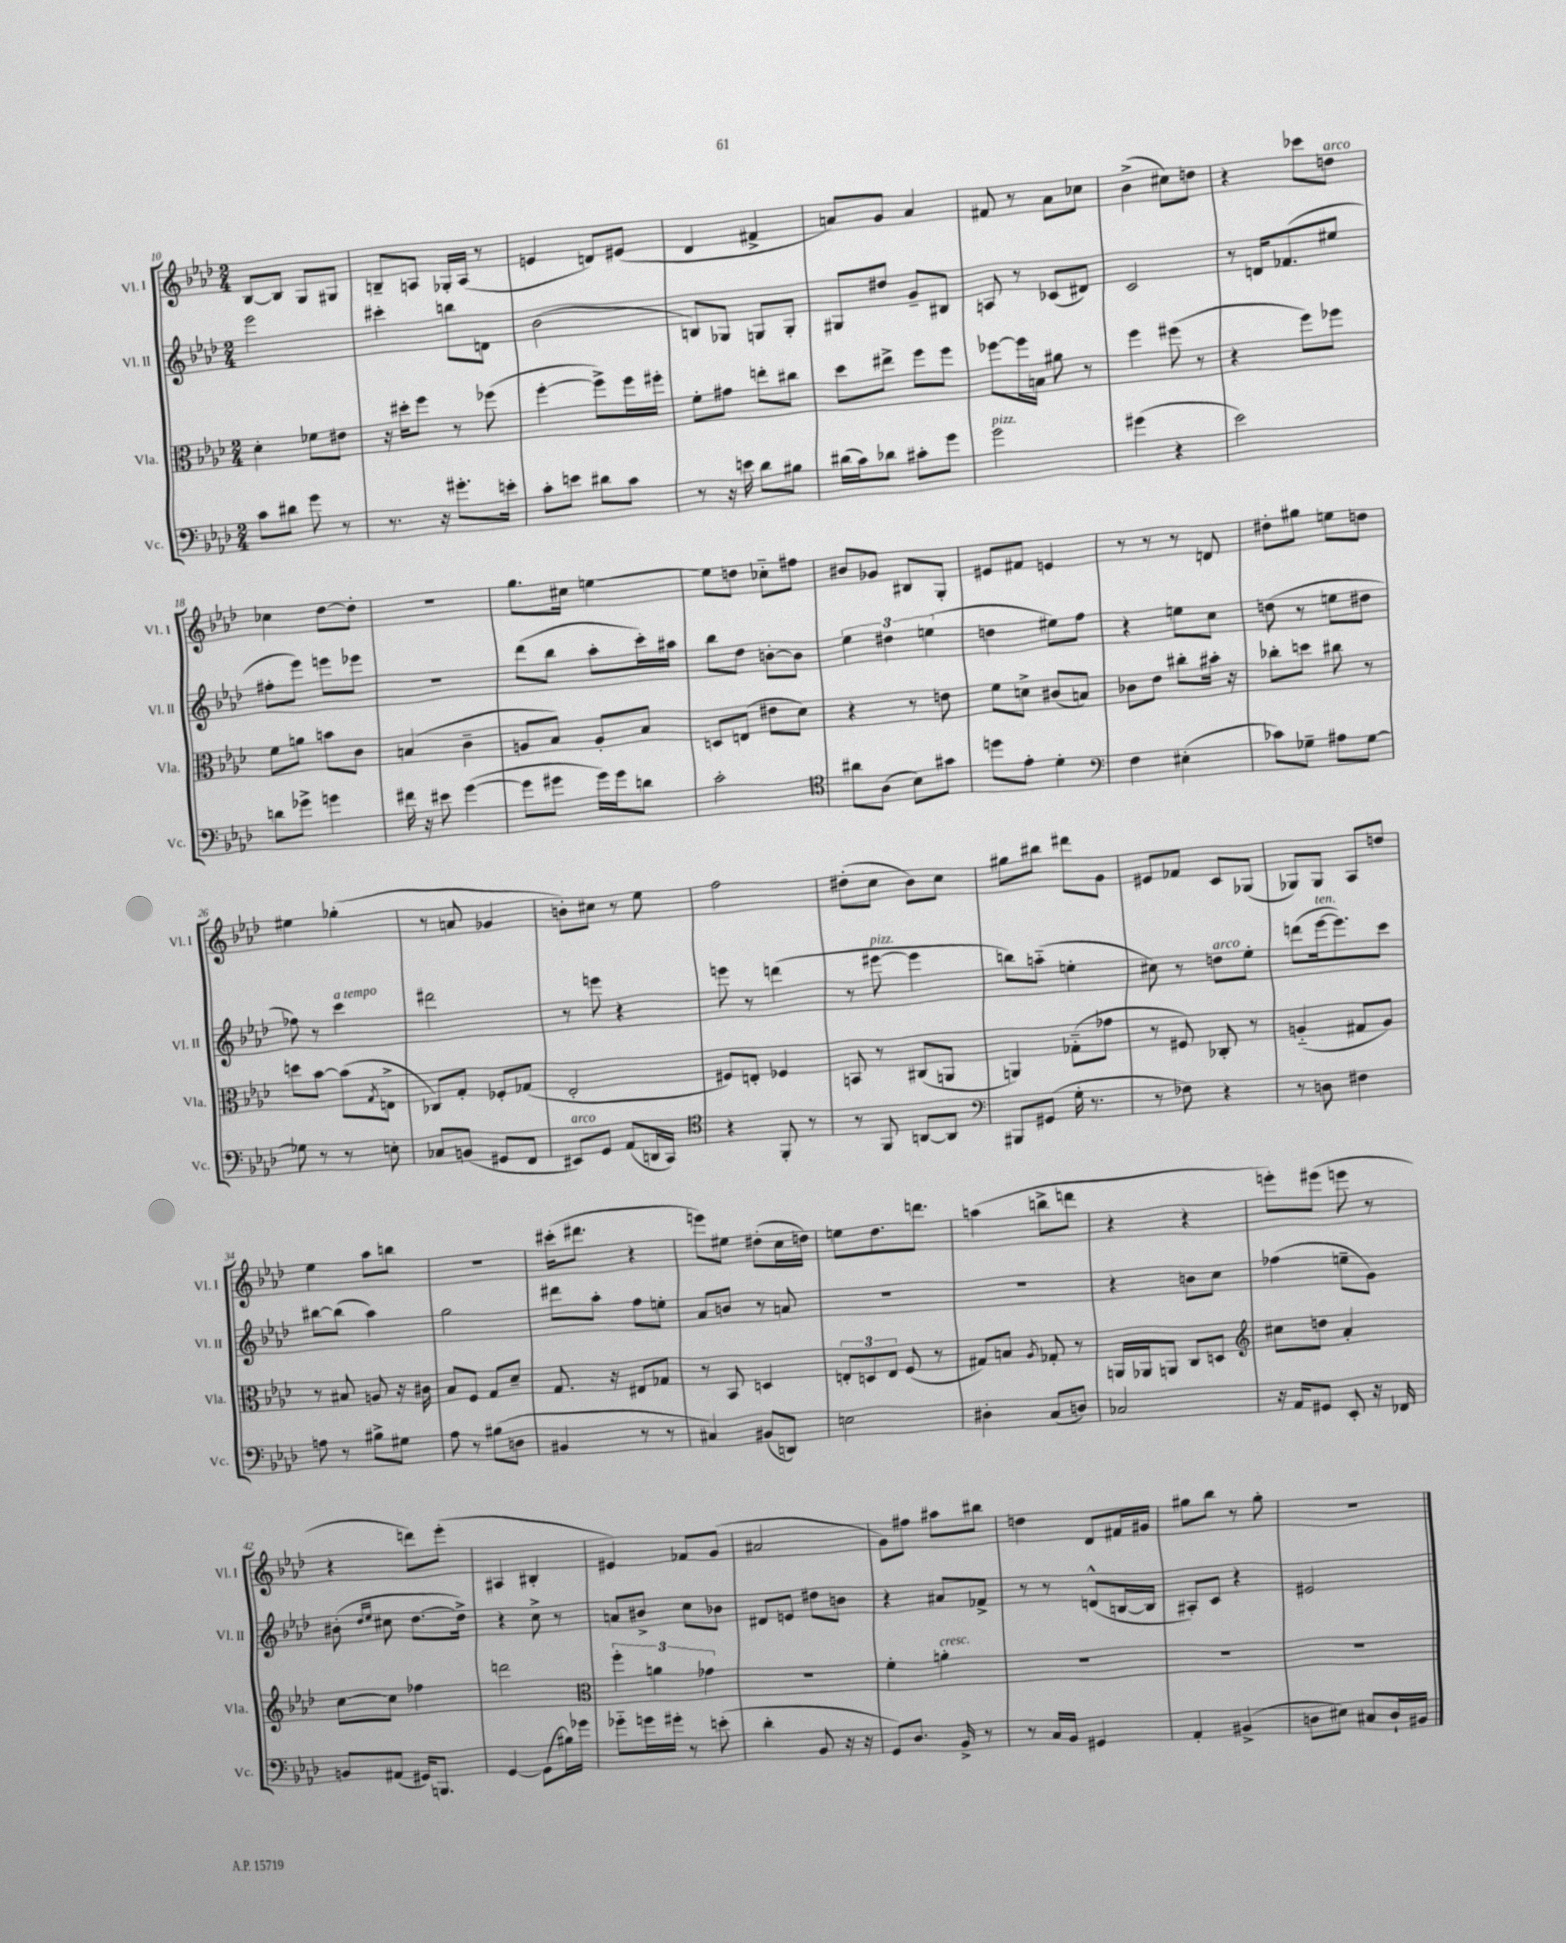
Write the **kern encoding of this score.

**kern	**kern	**kern	**kern
*part4	*part3	*part2	*part1
*staff4	*staff3	*staff2	*staff1
*I"Vc.	*I"Vla.	*I"Vl. II	*I"Vl. I
*I'Vc.	*I'Vla.	*I'Vl. II	*I'Vl. I
*clefF4	*clefC3	*clefG2	*clefG2
*k[b-e-a-d-]	*k[b-e-a-d-]	*k[b-e-a-d-]	*k[b-e-a-d-]
*M2/4	*M2/4	*M2/4	*M2/4
=10	=10	=10	=10
8c\L	4d-'\	2eee-\	[8B-/L
8d#X\J	.	.	8B-/J]
8g\	8f-X\L	.	8G/L
8r	8e#X\J	.	8G#X/J
=11	=11	=11	=11
8.r	16r	4ccc#X'\	8Bn~/L
.	16dd#X'\KL	.	.
.	8ff\J	.	8An/J
16r	.	.	.
8.g#X'\L	8r	8bbn\L	16G-X'/LL
.	.	.	(16A/JJ
.	(8ff-X\	8dn\J	8r
16en'\Jk	.	.	.
=12	=12	=12	=12
8c'\L	[4ff'\	(2b-\	4en/
8en\J	.	.	.
8d#X\L	8ff^\L])	.	8dn/L)
8c\J	16ff\L	.	(8e#X/J
.	16ff#X'\JJ	.	.
=13	=13	=13	=13
8r	8f'\L	8Bn/L)	4d-/
16r	8g#X\J	8G-X/J	.
16en\	.	.	.
8d-\L	8een'\L	8Gn/L	4f#X^/
8B#X\J	8cc#X\J	8G'/J	.
=14	=14	=14	=14
(16d#X\LL	8dd-\L	8G#X/L	8an/L)
16c\J)	.	.	.
8d-X\J	8ee#X^\J	8dd#X/J	8g/J
8c#X'\L	8ff\L	8g~/L	4a/
8g\J	8ff\J	8B#X/J	.
=15	=15	=15	=15
!LO:TX:a:i:t=pizz.	!	!	!
2g\	[8ff-X\L	8An/	8f#X/
.	16ff-\L]	8r	8r
.	16Bn\JJ	.	.
.	8a#X\	(8c-X/L	8a-\L
.	8r	8d#X/J)	8cc-X\J
=16	=16	=16	=16
(4g#X\	4ff\	2c/	(4b-^\
4r	(8ff#X\	.	8cc#X\L)
.	8r	.	8ddn\J
=17	=17	=17	=17
2e-\)	4r	8r	4r
.	.	16dn/KL	.
.	.	(8.f-X/	.
.	8ff\L)	.	8ccc-X\L
!	!	!	!LO:TX:a:i:t=arco
.	8ff-X\J	8ee#X/J	8ddn\J
!!LO:LB:g=z
=18	=18	=18	=18
8dn\L	8f\L	8ff#X'\L	4cc-X\
8g-X^\J	8an\J	8eee-\J)	.
4gn\	8bn\L	8eeen\L	[8dd-\L
.	8c\J	8eee-X\J	8dd-'\J]
=19	=19	=19	=19
16f#X\	(4Bn/	2r	2r
16r	.	.	.
8e#X\	.	.	.
([4g\	4c~\	.	.
=20	=20	=20	=20
8g\L]	8An/L	(8ddd-\L	8.gg\L
8g#X\J	8B-/J)	8bb-\J	.
.	.	.	16cc#X\Jk
16g#\LL)	8A'/L	8aa-'\L	[4een\
16g#\J	.	.	.
8dn\J	8B-/J	16ccc'\L)	.
.	.	16aa#X\JJ	.
=21	=21	=21	=21
2c'\	8Dn/L	8bb-\L	8ee\L]
.	(8En/J	8dd-\J	8ddn\J
.	8e#X\L	[8bn'\L	8cc-X\L
.	8d-\J)	8b\J]	8ff#X\J
=22	=22	=22	=22
*clefC4	*	*	*
8a#X\L	4r	6ee-\	8b#X/L
(8A-\J	.	.	8g-X/J
.	.	6dd#X\	.
8B-\L)	8r	.	8B#X/L
.	.	(6een\	.
8g#X\J	8en\	.	8G'/J
=23	=23	=23	=23
8ddn\L	8f\L	4ddn\	8e#X/L
8e-'\J	8dn^\J	.	8f#X/J
4d-'\	(8c#X/L	8ee#X\L)	4en/
.	8Bn/J)	8ff\J	.
=24	=24	=24	=24
*clefF4	*	*	*
4F\	8c-X\L	4r	8r
.	8e-\J	.	8r
(4E#X'\	8cc#X'\L	8een\L	8r
.	16b#X'\Jk	8cc\J	8dn/
.	16r	.	.
=25	=25	=25	=25
8c-X\L)	8cc-X'\L	(8ddn\	8dd#X'\L
8G-X~\J	8ddn\J	8r	8gg#X\J
8A#X\L	8cc#X\	8een\L	8een\L
[8G-\J	8r	8dd#X\J	8ddn\J
!!LO:LB:g=z
=26	=26	=26	=26
8G-X\]	8ddn\L	8ff-X\)	4ee#X\
8r	[8b-\J	8r	.
!	!	!LO:TX:a:i:t=a tempo	!
8r	(8b-\L]	4ccc\	(4gg-X'\
.	8qG/	.	.
8En'\	8En^\J	.	.
=27	=27	=27	=27
8C-X/L	8C-X/L)	2ddd#X\	8r
(8BBn/J	8G'/J	.	8an/
8GG#X/L	8F-X'/L	.	4g-X/
8FF/J	(8G-X/J	.	.
=28	=28	=28	=28
!LO:TX:a:i:t=arco	!	!	!
8EE#X/L)	2E-'/	8r	8bn'\L)
8GG/J	.	8eeen\	8cc#X\J
(8AA-/L	.	4r	8r
16DDn/L	.	.	8ee-\
16CC/JJ)	.	.	.
=29	=29	=29	=29
*clefC4	*	*	*
4r	8F#X/L)	8eeen\	2ff\
.	8En'/J	8r	.
8FF'/	4F-X/	(4dddn\	.
8r	.	.	.
=30	=30	=30	=30
8r	8BBn/	8r	(8dd#X'\L
!	!	!LO:TX:a:i:t=pizz.	!
8FF/	8r	[8eee#X\	8cc\J
[8AAn/L	(8C#X/L	4eee#\]	8b-\L)
8AA/J]	8AAn/J	.	8cc\J
=31	=31	=31	=31
*clefF4	*	*	*
8BBB#X/L	4AAn/)	8bbn\L)	8gg#X\L
(8GG#X/J	.	(8aan\J	8bb#X\J
16G'\	(8G-X\L	4een'\	8ddd#X\L
8.r	.	.	.
.	8g-X\J	.	8g\J
=32	=32	=32	=32
8r	8r	8cc#X\)	8e#X/L
8F-X\)	8F#X/)	8r	8f-X/J
!	!	!LO:TX:a:i:t=arco	!
4r	8C-X'/	8ddn\L	8c/L
.	8r	8ee-'\J	(8G-X/J
=33	=33	=33	=33
8r	(4An/	(8dddn\L	8G-X/L)
!	!	!LO:TX:a:i:t=ten.	!
8Dn\	.	[16eee-\k	8G-/J
.	.	8.eee-\])	.
4F#X\	8G#X/L	.	8A-/L
.	8A/J)	8ccc\J	8ddn/J
!!LO:LB:g=z
=34	=34	=34	=34
8An\	8r	[8bb#X\L	4ee-\
8r	8B#X/	(8bb#\J]	.
8B#X^\L	8An/	4aa-\)	8aa-\L
8G#X\J	16r	.	8bbn\J
.	16c#X\	.	.
=35	=35	=35	=35
8A-\	8B-/L	2gg\	2r
8r	8F/J	.	.
(8B#X\L	8G/L	.	.
8Dn\J	8d-~/J	.	.
=36	=36	=36	=36
4BB#X/	8.G/	8ddd#X\L	(16ccc#X'\KL
.	.	.	8.ddd#X\J
.	.	8aa-'\J	.
.	16r	.	.
8r	8E#X/L	8ff\L	4r
8r	8G-X/J	8een'\J	.
=37	=37	=37	=37
4C#X/)	8r	8a-/L	8eeen\L)
.	8BB-/	8bn/J	8ee#X\J
(8BB#X/L	4Dn/	8r	(8dd#X'\L
8DDn/J)	.	8an/	16cc\L
.	.	.	16ddn\JJ)
=38	=38	=38	=38
2En\	12En'/L	2r	8een\L
.	12Dn/	.	.
.	.	.	8.dd-\
.	12E/J	.	.
.	(8F/	.	.
.	.	.	8.dddn\J
.	8r	.	.
=39	=39	=39	=39
4D#X'\	8G#X/L)	2r	(4aan\
.	8Bn/J	.	.
.	8qA-/	.	.
(8C/L	8G-X'/	.	8bbn^\L
8Dn/J)	8r	.	8dddn\J
=40	=40	=40	=40
2C-X/	16AAn/LL	4r	4r
.	16AA-X/J	.	.
.	8AAn/J	.	.
.	8C/L	8bn\L	4r
.	8Dn/J	8cc\J	.
=41	=41	=41	=41
*	*clefG2	*	*
16r	8cc#X\L	(4ff-X\	8eeen'\L)
16AA-/KL	.	.	.
8GG#X/J	8ddn\J	.	(8eee#X\J
8EE-'/	4a-'/	8een~\L	8eeen\
16r	.	8g\J)	8r
16FF-X/	.	.	.
!!LO:LB:g=z
=42	=42	=42	=42
8BBn/L	[8cc\L	(8b#X'\	4r
.	.	16qqdd-/LL	.
.	.	16qqee-/JJ	.
(8AA#X/J	8cc\J]	8cc#X\	.
16GG#X/KL)	4ff-X\	[8.dd-\L	8dddn\L)
8.BBBn/J	.	.	.
.	.	.	(8eee-'\J
.	.	16dd-^\Jk])	.
=43	=43	=43	=43
[4GG/	2dddn\	4r	4A#X/
(8GG\L]	.	8cc^\	4B#X'/
16B#X\L)	.	8r	.
16g-X\JJ	.	.	.
=44	=44	=44	=44
*	*clefC3	*	*
8g-X\L	6ff'\	8an/L	4e#X/)
16gn\L	.	8b#X^/J	.
.	6an\	.	.
16g#X'\JJ	.	.	.
8r	.	8cc\L	8f-X/L
.	6g-X\	.	.
(8en'\	.	8b-X\J	(8g/J
=45	=45	=45	=45
4d-'\	2r	8d#X/L	2a#X/
.	.	8en/J	.
8BB-/	.	8dd#X\L	.
16r	.	8bn\J	.
16r	.	.	.
=46	=46	=46	=46
8GG/L)	4f'\	4r	8g\L)
8.D-/J	.	.	8ff#X\J
!	!LO:TX:a:i:t=cresc.	!	!
.	4an'\	8a#X/L	8aa#X\L
16BB-^/	.	.	.
8r	.	8f-X^/J	8bb#X\J
=47	=47	=47	=47
8r	2r	8r	4ddn\
16C/LL	.	8r	.
16BB-/JJ	.	.	.
4GG#X/	.	(8dn^^/L	8d-/L
.	.	[16Bn/L	16f#X/L
.	.	16B/JJ]	16g#X/JJ
=48	=48	=48	=48
4AA-'/	2r	8A#X'/L)	8gg#X\L
.	.	8c/J	8bb-\J
(4BB#X^/	.	4r	8r
.	.	.	8gg#'\
=49	=49	=49	=49
8Dn\L	2r	2e#X/	2r
8E#X\J)	.	.	.
8C#X/L	.	.	.
16D`/L	.	.	.
16BB#X/JJ	.	.	.
==	==	==	==
*-	*-	*-	*-
